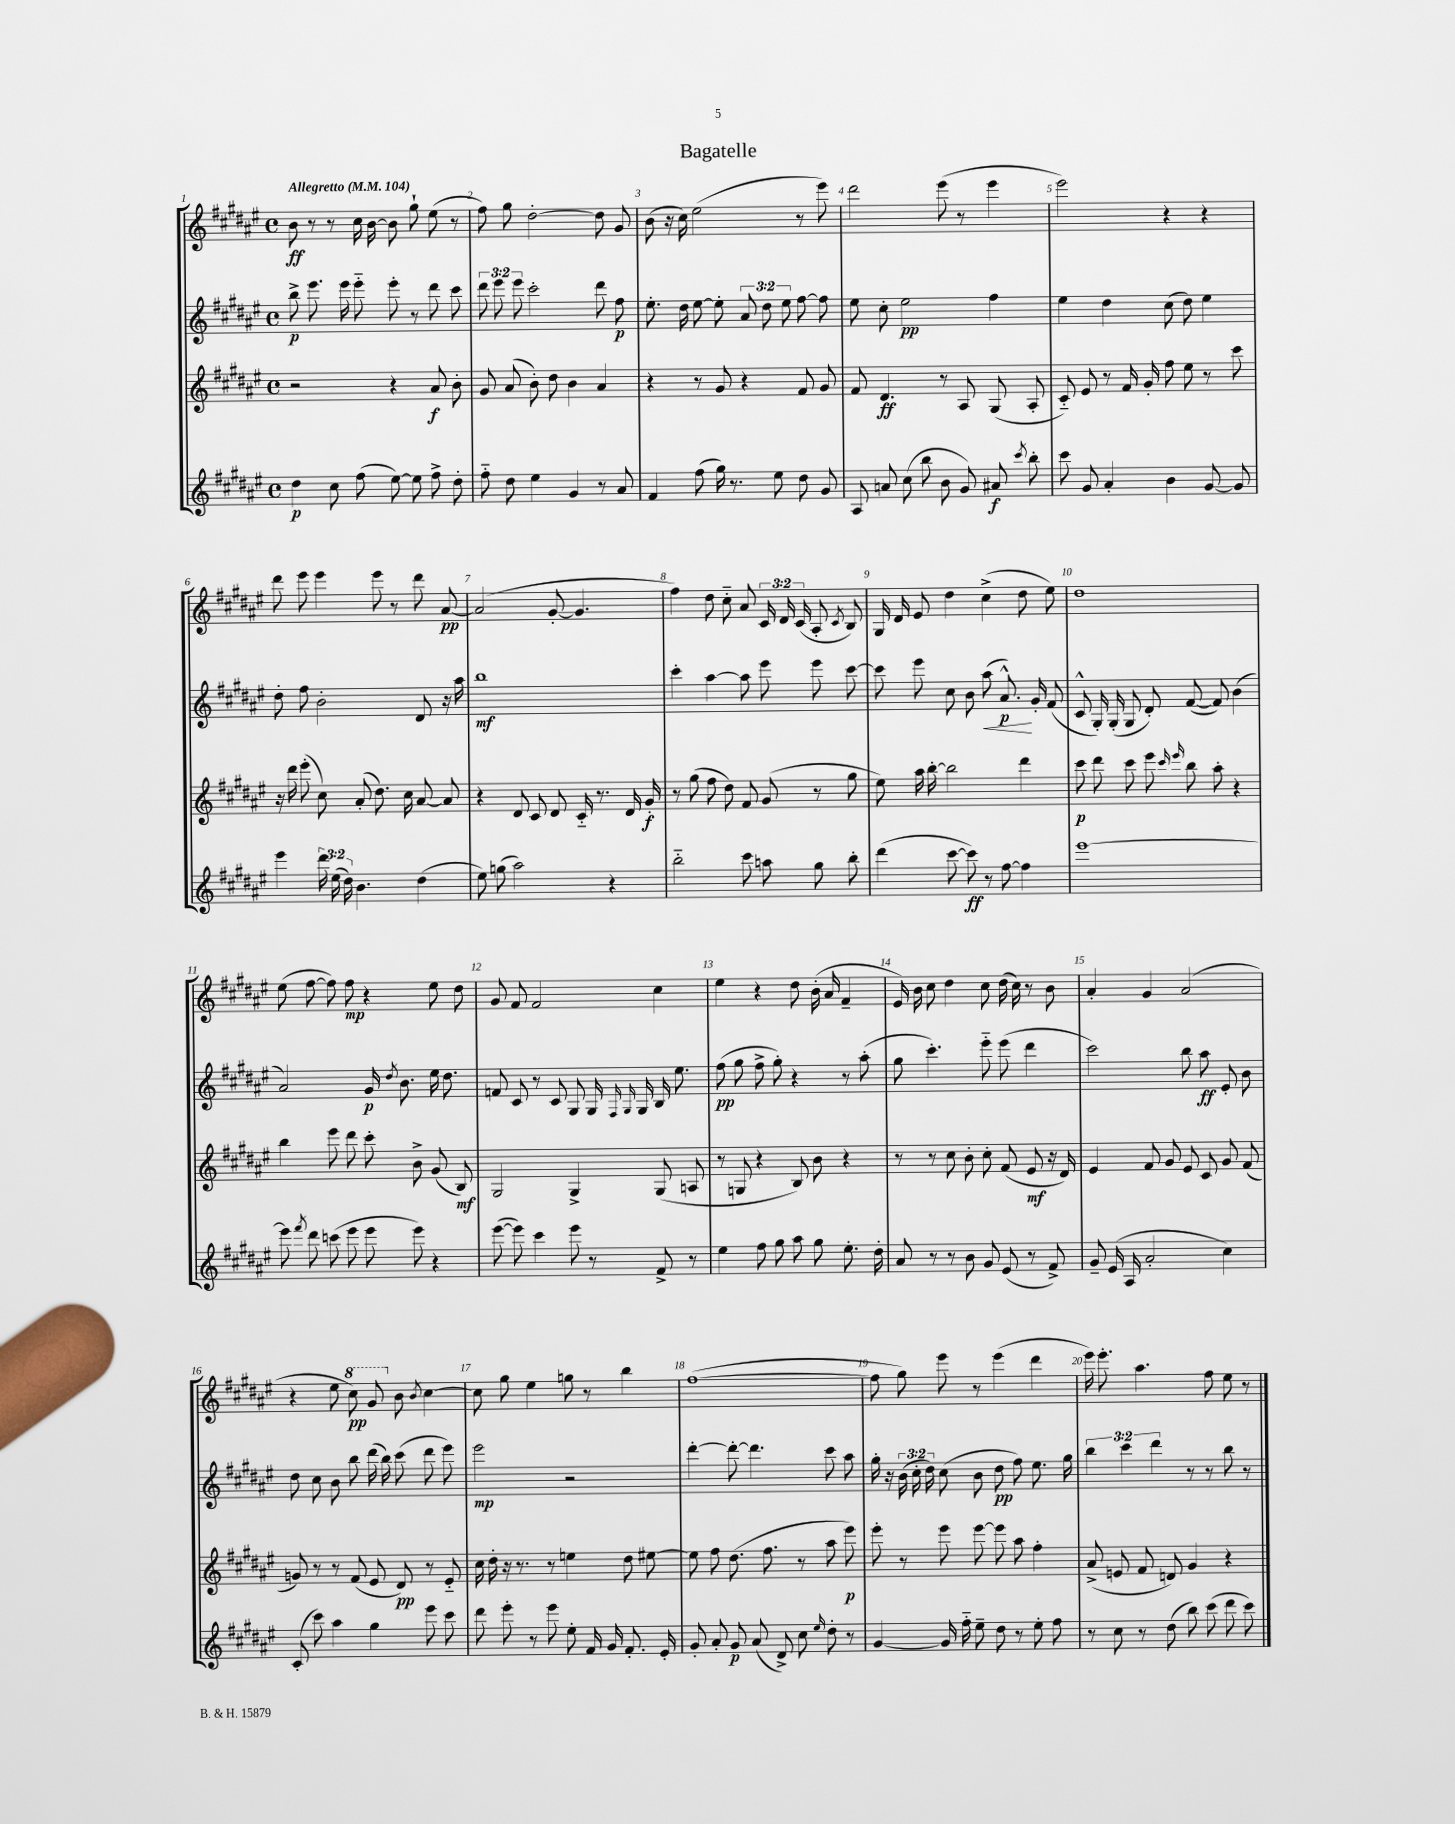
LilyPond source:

\header { title = "Bagatelle" }
<<
\new StaffGroup <<
\new Staff = "s0" {
    \clef treble \key fis \major \defaultTimeSignature \time 4/4 \override Staff.TupletNumber.text = #tuplet-number::calc-fraction-text \tempo "Allegretto" 4 = 104
    \autoBeamOff b'8\ff r8 r8 cis''16 b'16~ b'8 gis''8-! eis''8( r8 |
    fis''8) gis''8 dis''2~-. dis''8 gis'8 |
    b'8( r16 cis''16) eis''2( r8 eis'''8) |
    dis'''2 eis'''8( r8 eis'''4 |
    eis'''2) r4 r4 |
    dis'''8 eis'''8 eis'''4 eis'''8 r8 dis'''8 ais'8~\pp |
    ais'2( gis'8~-. gis'4. |
    fis''4) dis''8 cis''8-_ ais'8 \tuplet 3/2 { cis'16 dis'16 cis'16( } ais8-. \acciaccatura { cis'8 } b8) |
    gis16 dis'16 eis'8 dis''4 cis''4->( dis''8 eis''8) |
    dis''1 |
    eis''8( fis''8~ fis''8) fis''8\mp r4 eis''8 dis''8 |
    gis'8 fis'8 fis'2 cis''4 |
    eis''4 r4 dis''8 b'16-.( ais'16 fis'4-- |
    eis'16) b'16 cis''8 dis''4 cis''8 dis''16( cis''16) r8 b'8 |
    ais'4-. gis'4 ais'2( |
    r4 eis''8 \ottava #1 cis'''8\pp) gis''8 \ottava #0 b'8 \acciaccatura { b'8 } cis''4~ |
    cis''8 gis''8 eis''4 g''8 r8 b''4 |
    fis''1~( |
    fis''8 gis''8) eis'''8 r8 eis'''4( dis'''4 |
    eis'''16) eis'''8.-. ais''4. fis''8 eis''8 r8 \bar "|." |
}
\new Staff = "s1" {
    \clef treble \key fis \major \defaultTimeSignature \time 4/4 \override Staff.TupletNumber.text = #tuplet-number::calc-fraction-text
    \autoBeamOff b''8->\p eis'''8. eis'''16 eis'''8-_ eis'''8-. r8 dis'''8 cis'''8 |
    \tuplet 3/2 { dis'''8 eis'''8 eis'''8 } cis'''2-. dis'''8 fis''8\p |
    eis''8.-. dis''16 eis''8~ eis''8-. \tuplet 3/2 { ais'8 dis''8 eis''8 } fis''8~ fis''8 |
    eis''8 cis''8-. eis''2\pp fis''4 |
    eis''4 dis''4 cis''8( dis''8) eis''4 |
    dis''8-. fis''8 b'2-. dis'8 r16 ais''16 |
    b''1\mf |
    cis'''4-. ais''4~ ais''8 eis'''8 eis'''8 cis'''8~ |
    cis'''8 eis'''8 cis''8 b'8 ais''8\<( ais'8.-^\p\!) gis'16-. fis'8( |
    cis'8-^ gis16-.) gis16-.( gis8 dis'8-.) fis'8~( fis'8) b'4( |
    ais'2) gis'16\p \acciaccatura { dis''8 } b'8. eis''16 dis''8. |
    f'8 cis'8 r8 cis'8 gis8 gis16 \grace { fis16 gis16 } gis16 b16 eis''8. |
    fis''8\pp( gis''8 fis''8-> gis''8-.) r4 r8 ais''8-.( |
    gis''8 cis'''4.-.) eis'''8-_ eis'''8( dis'''4 |
    cis'''2) b''8 ais''8\ff eis'8-. b'8 |
    dis''8 cis''8 b'8 b''8 dis'''16( b''16) cis'''8( dis'''8 eis'''8) |
    eis'''2\mp r2 |
    dis'''4~-. dis'''8~-. dis'''4. cis'''8 ais''8 |
    gis''16-. r16 \tuplet 3/2 { b'16( cis''16-. dis''16) } cis''8( b'8 dis''8\pp fis''8) eis''8. gis''16 |
    \tuplet 3/2 { b''4 cis'''4 dis'''4 } r8 r8 b''8 r8 \bar "|." |
}
\new Staff = "s2" {
    \clef treble \key fis \major \defaultTimeSignature \time 4/4
    \autoBeamOff r2 r4 ais'8\f b'8-. |
    gis'8 ais'8( b'8-.) dis''8 b'4 ais'4 |
    r4 r8 gis'8 r4 fis'8 gis'8 |
    fis'8 dis'4.\ff r8 ais8 gis8( ais8-. |
    cis'8-_) eis'8 r8 fis'16 gis'16-. fis''8 eis''8 r8 cis'''8 |
    r16 dis'''16 eis'''8-.( cis''8) ais'8-.( dis''8.) cis''16 ais'8~ ais'8 |
    r4 dis'8 cis'8 dis'8 cis'16-_ r8. dis'16 gis'16-.\f |
    r8 gis''8( fis''8 dis''8) fis'8 gis'8( r8 gis''8 |
    eis''8) ais''16 b''16~-. b''2 dis'''4 |
    cis'''8\p dis'''8 cis'''8 eis'''8 \grace { cis'''16 eis'''16 } b''8 ais''8-. r4 |
    b''4 eis'''8 dis'''8 cis'''8-. b'8-> gis'8( b8\mf) |
    gis2 gis4-> gis8( a8 |
    r8 g8 r4 b8) b'8 r4 |
    r8 r8 cis''8 b'8-. cis''8-. fis'8( eis'8\mf r16 dis'16) |
    eis'4 fis'8 gis'8 eis'8 cis'8 gis'8 fis'8( |
    g'8) r8 r8 fis'8( eis'8 dis'8\pp) r8 eis'8-_ |
    cis''16 dis''16-. r16 r8. r8 e''4 dis''8 eis''8~ |
    eis''8 fis''8 dis''8.( fis''8. r8 ais''8 eis'''8\p) |
    eis'''8-. r8 eis'''8 eis'''8~ eis'''8 ais''8 fis''4-. |
    ais'8->( e'8 fis'8 d'8) gis'4 r4 \bar "|." |
}
\new Staff = "s3" {
    \clef treble \key fis \major \defaultTimeSignature \time 4/4 \override Staff.TupletNumber.text = #tuplet-number::calc-fraction-text
    \autoBeamOff dis''4\p cis''8 fis''8( eis''8~) eis''8 fis''8-> dis''8-. |
    fis''8-_ dis''8 eis''4 gis'4 r8 ais'8 |
    fis'4 fis''8( gis''16) r8. eis''8 dis''8 gis'8 |
    ais8 a'8 cis''8( b''8 b'8 gis'8) ais'8\f \acciaccatura { cis'''8 } b''8-. |
    cis'''8 gis'8 ais'4-. b'4 gis'8~ gis'8 |
    eis'''4 \tuplet 3/2 { dis'''16 eis''16( dis''16) } b'4. dis''4( |
    eis''8) g''8( ais''2) r4 |
    b''2-_ cis'''8 a''8 gis''8 b''8-. |
    dis'''4( cis'''8~ cis'''8\ff) r8 fis''8~ fis''4 |
    eis'''1~ |
    eis'''8 \acciaccatura { fis'''8 } dis'''8 c'''8( eis'''8 eis'''8 eis'''8) r4 |
    eis'''8~( eis'''8) cis'''4 eis'''8 r8 fis'8-> r8 |
    eis''4 fis''8 gis''8 ais''8 gis''8 eis''8.-. dis''16-. |
    ais'8 r8 r8 b'8 gis'8 eis'8( r8 fis'8->) |
    gis'8-- eis'16( ais16 ais'2-. cis''4) |
    cis'8-.( cis'''8) ais''4 gis''4 eis'''8 cis'''8 |
    dis'''8 eis'''8-. r8 eis'''8 eis''8-. fis'16 gis'16 fis'8.-. eis'16-. |
    gis'8-. ais'8-. gis'8\p ais'8( dis'8->) cis''8 \grace { eis''16 } dis''8-. r8 |
    gis'4~ gis'16 fis''16-_ eis''8-- dis''8 r8 eis''8-. fis''8 |
    r8 cis''8 r8 dis''8( b''8) cis'''8( dis'''8 cis'''8) \bar "|." |
}
>>
>>
\layout { \context { \Score \override BarNumber.break-visibility = ##(#f #t #t) barNumberVisibility = #all-bar-numbers-visible } }
